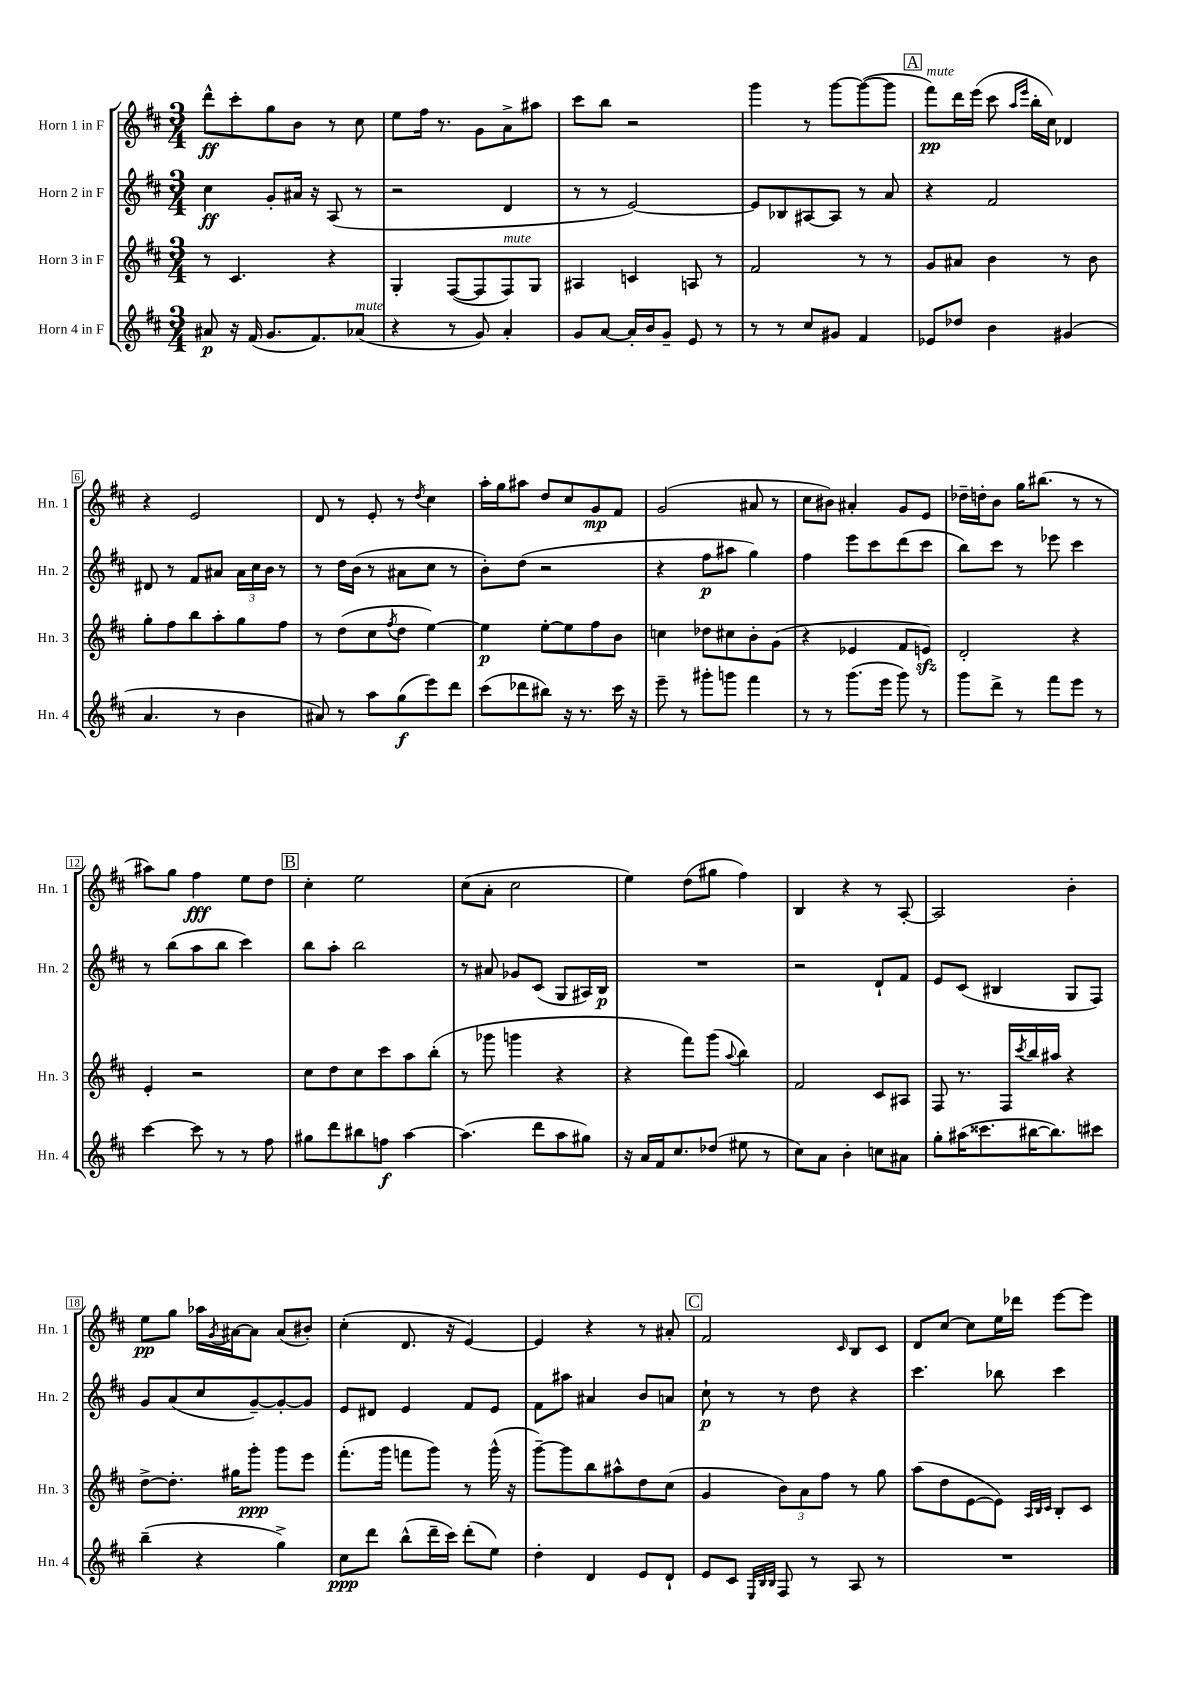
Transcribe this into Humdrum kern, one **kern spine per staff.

**kern	**dynam	**kern	**dynam	**kern	**dynam	**kern	**dynam
*part4	*part4	*part3	*part3	*part2	*part2	*part1	*part1
*staff4	*staff4	*staff3	*staff3	*staff2	*staff2	*staff1	*staff1
*I"Horn 4 in F	*	*I"Horn 3 in F	*	*I"Horn 2 in F	*	*I"Horn 1 in F	*
*I'Hn. 4	*	*I'Hn. 3	*	*I'Hn. 2	*	*I'Hn. 1	*
*clefG2	*	*clefG2	*	*clefG2	*	*clefG2	*
*k[f#c#]	*	*k[f#c#]	*	*k[f#c#]	*	*k[f#c#]	*
*M3/4	*	*M3/4	*	*M3/4	*	*M3/4	*
=1	=1	=1	=1	=1	=1	=1	=1
8a#X/	p	8r	.	4cc#\	ff	8ddd^^\L	ff
16r	.	4.c#/	.	.	.	8ccc#'\	.
(16f#/	.	.	.	.	.	.	.
8.g/L	.	.	.	8g'/L	.	8gg\	.
.	.	.	.	16a#X/Jk	.	8b\J	.
8.f#/)	.	.	.	16r	.	.	.
.	.	4r	.	(8A/	.	8r	.
!LO:TX:a:i:t=mute	!	!	!	!	!	!	!
(8a-X/J	.	.	.	8r	.	8cc#\	.
=2	=2	=2	=2	=2	=2	=2	=2
4r	.	4G'/	.	2r	.	8ee\L	.
.	.	.	.	.	.	16ff#\Jk	.
.	.	.	.	.	.	8.r	.
8r	.	([8F#/L	.	.	.	.	.
8g/)	.	8F#/]	.	.	.	8g\L	.
!	!	!LO:TX:a:i:t=mute	!	!	!	!	!
4a'/	.	8F#/)	.	4d/	.	8a^\	.
.	.	8G/J	.	.	.	8aa#X\J	.
=3	=3	=3	=3	=3	=3	=3	=3
8g/L	.	4A#X/	.	8r	.	8ccc#\L	.
[8a/J	.	.	.	8r	.	8bb\J	.
16a'/LL]	.	4cn/	.	[2e/)	.	2r	.
16b/J	.	.	.	.	.	.	.
8g~/J	.	.	.	.	.	.	.
8e/	.	8An/	.	.	.	.	.
8r	.	8r	.	.	.	.	.
=4	=4	=4	=4	=4	=4	=4	=4
8r	.	2f#/	.	8e/L]	.	4ggg\	.
8r	.	.	.	8B-X/	.	.	.
8cc#/L	.	.	.	[8A#X/	.	8r	.
8g#X/J	.	.	.	8A#/J]	.	[8ggg\L	.
4f#/	.	8r	.	8r	.	(8ggg\_	.
.	.	8r	.	8a/	.	8ggg\J]	.
!!LO:REH:place=s1:t=A
=5	=5	=5	=5	=5	=5	=5	=5
!	!	!	!	!	!	!LO:TX:a:i:t=mute	!
8e-X/L	.	8g/L	.	4r	.	8fff#\L)	pp
8dd-X/J	.	8a#X/J	.	.	.	16ddd\L	.
.	.	.	.	.	.	(16eee\JJ	.
4b\	.	4b\	.	2f#/	.	8ccc#\	.
.	.	.	.	.	.	16qqaa/LL	.
.	.	.	.	.	.	16qqeee/JJ	.
.	.	.	.	.	.	16bb'\LL	.
.	.	.	.	.	.	16cc#\JJ)	.
(4g#X/	.	8r	.	.	.	4d-X/	.
.	.	8b\	.	.	.	.	.
!!LO:LB:g=z
=6	=6	=6	=6	=6	=6	=6	=6
4.a/	.	8gg'\L	.	8d#X/	.	4r	.
.	.	8ff#\	.	8r	.	.	.
.	.	8bb\	.	8f#/L	.	2e/	.
8r	.	8aa'\	.	8a#X/J	.	.	.
4b\	.	8gg\	.	24a#\LL	.	.	.
.	.	.	.	24cc#\	.	.	.
.	.	.	.	24b\JJ	.	.	.
.	.	8ff#\J	.	8r	.	.	.
=7	=7	=7	=7	=7	=7	=7	=7
8a#X/)	.	8r	.	8r	.	8d/	.
8r	.	(8dd\L	.	16dd\LL	.	8r	.
.	.	.	.	(16b\JJ	.	.	.
8aa\L	.	8cc#\	.	8r	.	8e'/	.
.	.	8qff#/	.	.	.	.	.
(8gg\	f	8dd\J	.	8a#X\L	.	8r	.
.	.	.	.	.	.	8qdd/	.
8eee\)	.	[4ee\)	.	8cc#\J	.	4cc#\	.
8ddd\J	.	.	.	8r	.	.	.
=8	=8	=8	=8	=8	=8	=8	=8
(8ccc#\L	.	4ee\]	p	8b'\L)	.	16aa'\LL	.
.	.	.	.	.	.	16gg\J	.
8ddd-X\	.	.	.	(8dd\J	.	8aa#X\J	.
8bb#X\J)	.	[8ee'\L	.	2r	.	8dd/L	.
16r	.	8ee\]	.	.	.	8cc#/	.
8.r	.	.	.	.	.	.	.
.	.	8ff#\	.	.	.	8g/	mp
16ccc#\	.	8b\J	.	.	.	8f#/J	.
16r	.	.	.	.	.	.	.
=9	=9	=9	=9	=9	=9	=9	=9
8eee~\	.	4ccn\	.	4r	.	(2g/	.
8r	.	.	.	.	.	.	.
8ggg#X'\L	.	8dd-X\L	.	8ff#\L	p	.	.
8gggn\J	.	8cc#X\	.	8aa#X\J	.	.	.
4fff#\	.	8b'\	.	4gg\)	.	8a#X/	.
.	.	(8g\J	.	.	.	8r	.
=10	=10	=10	=10	=10	=10	=10	=10
8r	.	4r	.	4ff#\	.	8cc#\L	.
8r	.	.	.	.	.	8b#X\J)	.
(8.ggg\L	.	4e-X/	.	8eee\L	.	4a#X'/	.
.	.	.	.	8ccc#\	.	.	.
16eee\Jk	.	.	.	.	.	.	.
8ggg\)	.	8f#/L	.	(8ddd\	.	8g/L	.
8r	.	8enzz/J)	.	8ccc#\J	.	8e/J	.
=11	=11	=11	=11	=11	=11	=11	=11
8ggg\L	.	2d'/	.	8bb\L)	.	16dd-X~\LL	.
.	.	.	.	.	.	16ddn'\J	.
8ddd^\J	.	.	.	8ccc#\J	.	8b\J	.
8r	.	.	.	8r	.	16gg\KL	.
.	.	.	.	.	.	(8.bb#X\J	.
8fff#\L	.	.	.	8eee-X\	.	.	.
8eee\J	.	4r	.	4ccc#\	.	8r	.
8r	.	.	.	.	.	8r	.
!!LO:LB:g=z
=12	=12	=12	=12	=12	=12	=12	=12
[4ccc#\	.	4e'/	.	8r	.	8aa#X\L)	.
.	.	.	.	(8bb\L	.	8gg\J	.
8ccc#\]	.	2r	.	8aa\	.	4ff#\	fff
8r	.	.	.	8bb\J	.	.	.
8r	.	.	.	4ccc#\)	.	8ee\L	.
8ff#\	.	.	.	.	.	8dd\J	.
!!LO:REH:place=s1:t=B
=13	=13	=13	=13	=13	=13	=13	=13
8gg#X\L	.	8cc#\L	.	8bb\L	.	4cc#'\	.
8ddd\	.	8dd\	.	8aa'\J	.	.	.
8bb#X\	.	8cc#\	.	2bb\	.	2ee\	.
8ffn\J	f	8ccc#\	.	.	.	.	.
[4aa\	.	8aa\	.	.	.	.	.
.	.	(8bb'\J	.	.	.	.	.
=14	=14	=14	=14	=14	=14	=14	=14
(4.aa\]	.	8r	.	8r	.	(8cc#\L	.
.	.	8ggg-X\	.	8a#X/	.	8a'\J	.
.	.	4gggn\	.	8g-X/L	.	2cc#\	.
8ddd\L	.	.	.	(8c#/J	.	.	.
8aa\	.	4r	.	8G/L	.	.	.
8gg#X\J)	.	.	.	16A#X/L)	.	.	.
.	.	.	.	16B/JJ	p	.	.
=15	=15	=15	=15	=15	=15	=15	=15
16r	.	4r	.	2.r	.	4ee\)	.
16a/LL	.	.	.	.	.	.	.
16f#/J	.	.	.	.	.	.	.
8.cc#/	.	.	.	.	.	.	.
.	.	8fff#\L)	.	.	.	(8dd\L	.
(8dd-X/J	.	(8ggg\J	.	.	.	8gg#X\J	.
.	.	8qqaa/	.	.	.	.	.
8ee#X\	.	4bb\)	.	.	.	4ff#\)	.
8r	.	.	.	.	.	.	.
=16	=16	=16	=16	=16	=16	=16	=16
8cc#\L)	.	2f#/	.	2r	.	4B/	.
8a\J	.	.	.	.	.	.	.
4b'\	.	.	.	.	.	4r	.
8ccn\L	.	8c#/L	.	8d`/L	.	8r	.
8a#X\J	.	8A#X/J	.	8f#/J	.	[8A'/	.
=17	=17	=17	=17	=17	=17	=17	=17
8gg'\L	.	8F#/	.	8e/L	.	2A/]	.
(16aa#X\K	.	8.r	.	(8c#/J	.	.	.
8.ccc##X\	.	.	.	.	.	.	.
.	.	.	.	4B#X/	.	.	.
.	.	16F#/LL	.	.	.	.	.
.	.	8qccc#/	.	.	.	.	.
[16bb#X\K	.	16bb/	.	.	.	.	.
8.bb#\])	.	16aa#X/JJ	.	.	.	.	.
.	.	4r	.	8G/L	.	4b'\	.
8ccc#X\J	.	.	.	8F#/J)	.	.	.
!!LO:LB:g=z
=18	=18	=18	=18	=18	=18	=18	=18
(4bb~\	.	[8dd^\L	.	8g/L	.	8ee\L	pp
.	.	8.dd'\J]	.	(8a/	.	8gg\J	.
4r	.	.	.	8cc#/	.	16aa-X\LL	.
.	.	.	.	.	.	8qg/	.
.	.	16gg#X\KL	.	.	.	[16a#X\J	.
.	.	8ggg'\J	ppp	[8g~/)	.	8a#\J]	.
4gg^\)	.	8ggg\L	.	8g'/_	.	(8a#/L	.
.	.	8eee\J	.	8g/J]	.	8b#X'/J)	.
=19	=19	=19	=19	=19	=19	=19	=19
8cc#\L	ppp	(8.fff#'\L	.	8e/L	.	(4cc#'\	.
8ddd\J	.	.	.	8d#X/J	.	.	.
.	.	16ggg\Jk	.	.	.	.	.
(8bb^^\L	.	8fffn\L	.	4e/	.	8.d/	.
16ddd~\L	.	8ggg\J)	.	.	.	.	.
16ccc#\JJ)	.	.	.	.	.	16r	.
(8ddd'\L	.	8r	.	8f#/L	.	[4e/)	.
8ee\J)	.	(16ggg^^\	.	8e/J	.	.	.
.	.	16r	.	.	.	.	.
=20	=20	=20	=20	=20	=20	=20	=20
4dd'\	.	[8ggg~\L)	.	8f#\L	.	4e/]	.
.	.	8ggg\]	.	8aa#X\J	.	.	.
4d/	.	8bb\	.	4a#X/	.	4r	.
.	.	8aa#X^^\	.	.	.	.	.
8e/L	.	8dd\	.	8b/L	.	8r	.
8d`/J	.	(8cc#\J	.	8an/J	.	8a#X'/	.
!!LO:REH:place=s1:t=C
=21	=21	=21	=21	=21	=21	=21	=21
8e/L	.	4g/	.	8cc#`\	p	2f#/	.
8c#/J	.	.	.	8r	.	.	.
32qqE/LLL	.	.	.	.	.	.	.
32qqB/	.	.	.	.	.	.	.
32qqB/JJJ	.	.	.	.	.	.	.
8F#/	.	12b\L)	.	8r	.	.	.
.	.	12a\	.	.	.	.	.
8r	.	.	.	8dd\	.	.	.
.	.	12ff#\J	.	.	.	.	.
.	.	.	.	.	.	16qqc#/	.
8A/	.	8r	.	4r	.	8B/L	.
8r	.	8gg\	.	.	.	8c#/J	.
=22	=22	=22	=22	=22	=22	=22	=22
2.r	.	(8aa\L	.	4.ccc#\	.	8d/L	.
.	.	8dd\	.	.	.	[8cc#/J	.
.	.	[8e\	.	.	.	8cc#\L]	.
.	.	8e\J])	.	8bb-X\	.	16ee\L	.
.	.	.	.	.	.	16ddd-X\JJ	.
.	.	32qqA/LLL	.	.	.	.	.
.	.	32qqB/	.	.	.	.	.
.	.	32qqc#/JJJ	.	.	.	.	.
.	.	8B'/L	.	4ccc#\	.	[8eee\L	.
.	.	8c#/J	.	.	.	8eee\J]	.
==	==	==	==	==	==	==	==
*-	*-	*-	*-	*-	*-	*-	*-
